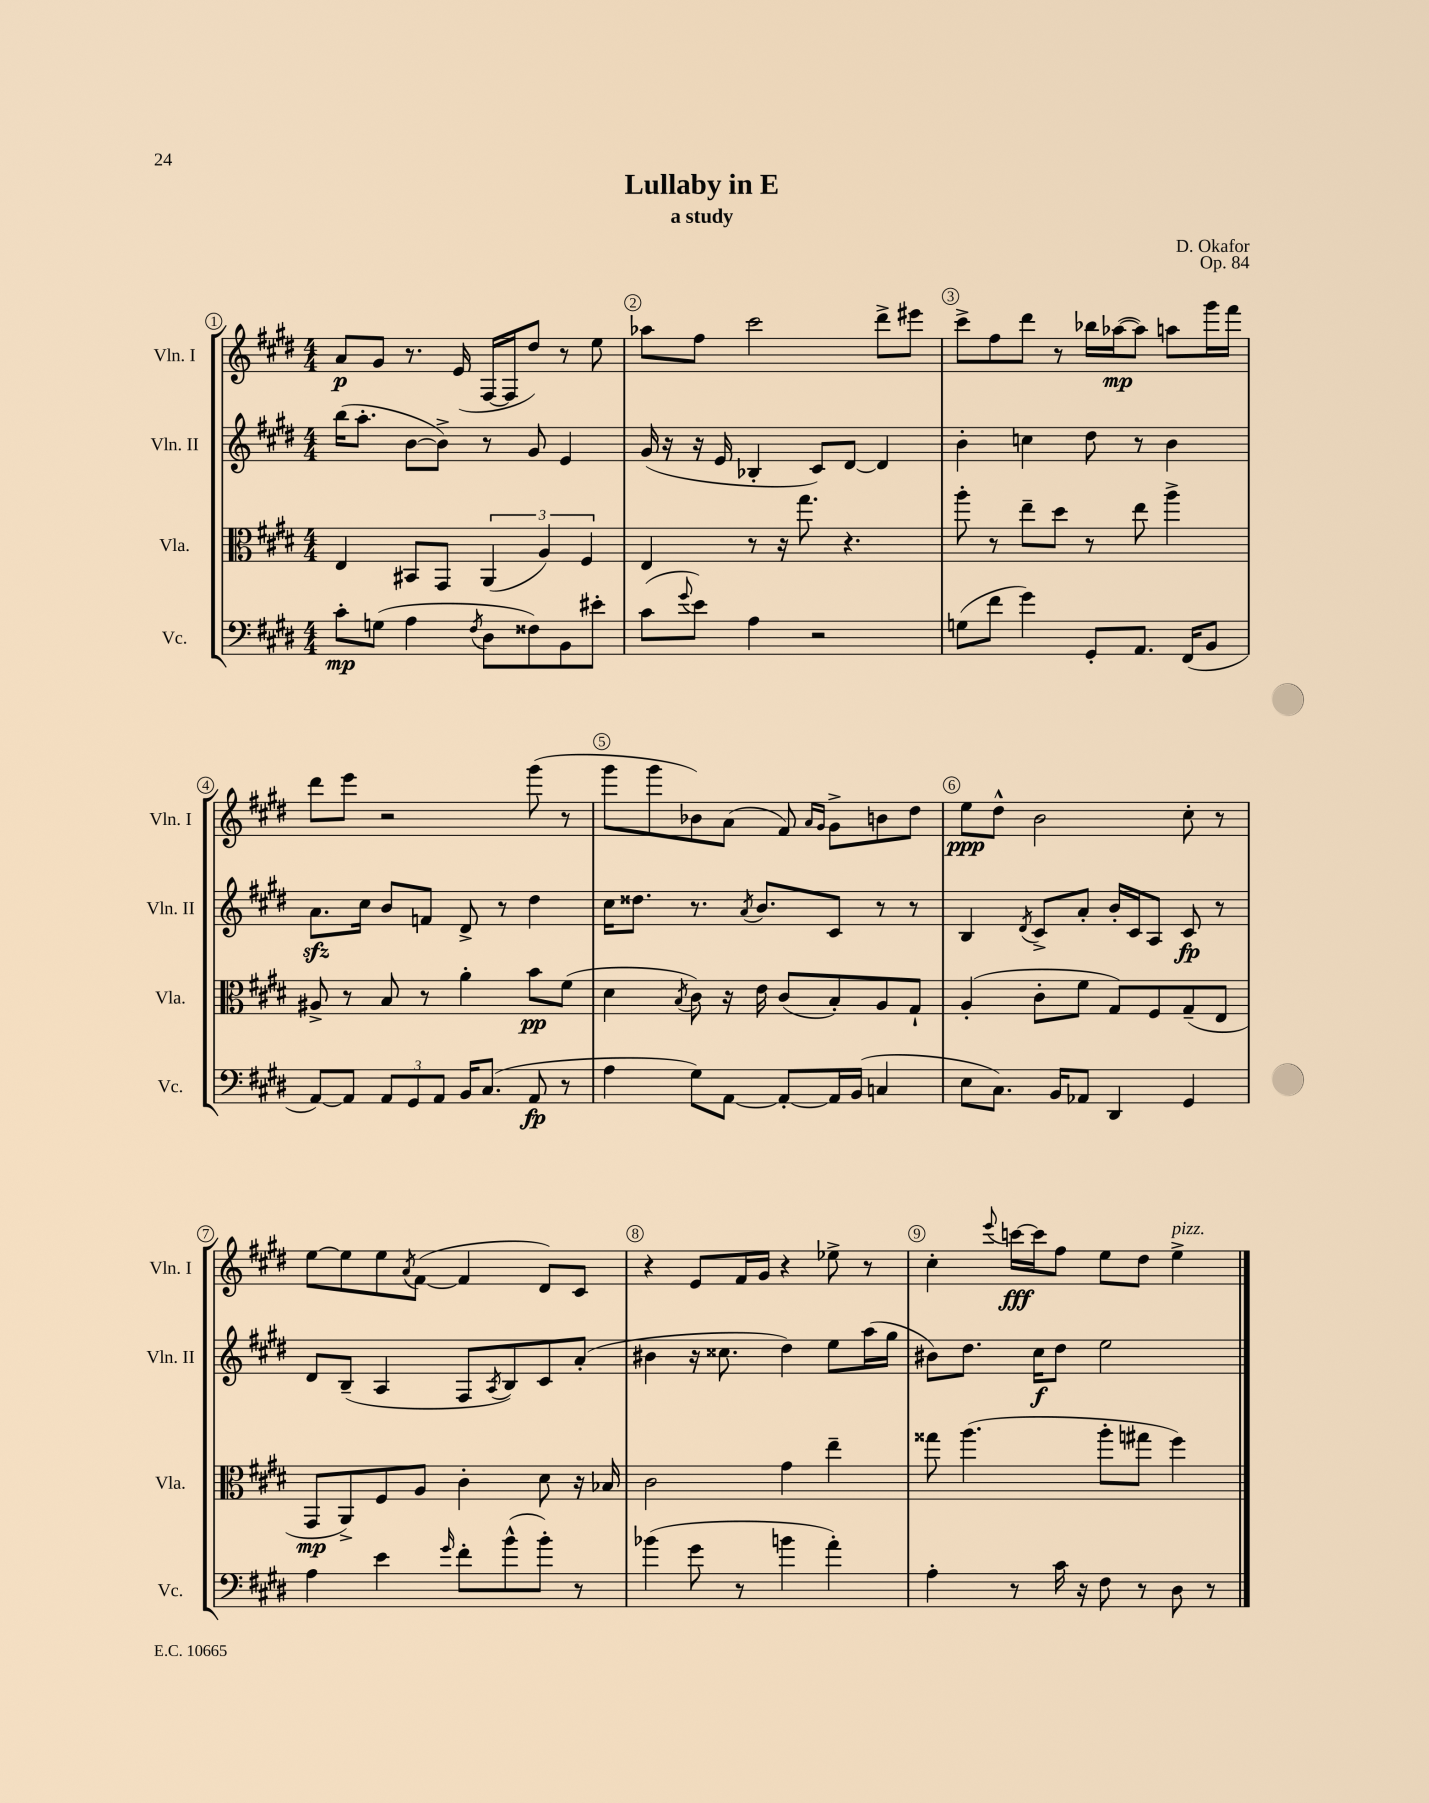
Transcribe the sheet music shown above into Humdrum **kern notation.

**kern	**kern	**kern	**kern
*staff4	*staff3	*staff2	*staff1
*clefF4	*clefC3	*clefG2	*clefG2
*k[f#c#g#d#]	*k[f#c#g#d#]	*k[f#c#g#d#]	*k[f#c#g#d#]
*M4/4	*M4/4	*M4/4	*M4/4
8c#'\L	4E/	(16bb\LK	8a/L
.	.	8.aa'\J	.
(8G\J	.	.	8g#/J
4A\	8BB#/L	[8b\L	8.r
.	8GG#/J	8b^\]J)	.
.	.	.	(16e/
8qF#/	.	.	.
8D#\L	(6AA/	8r	[16F#/LL
.	.	.	16F#/]J
8F##\)	.	8g#/	8dd#/J)
.	6A/)	.	.
8BB\	.	4e/	8r
.	6F#/	.	.
8e#'\J	.	.	8ee\
=	=	=	=
(8c#\L	4E/	(16g#/	8aa-\L
.	.	16r	.
8qqg#/	.	.	.
8e\J)	.	16r	8ff#\J
.	.	16e/	.
4A\	8r	4B-'/	2ccc#\
.	16r	.	.
.	8.gg#\	.	.
2r	.	8c#/L)	.
.	4.r	[8d#/J	.
.	.	4d#/]	8ddd#^\L
.	.	.	8eee#\J
=	=	=	=
(8G\L	8aa'\	4b'\	8ccc#^\L
8f#\J	8r	.	8ff#\
4g#\)	8ee~\L	4cc\	8ddd#\J
.	8dd#\J	.	8r
8GG#'/L	8r	8dd#\	16bb-\LL
.	.	.	([16aa-\J
8.AA/J	8ee\	8r	8aa-\]J)
.	4aa^\	4b\	8aa\L
(16FF#/LK	.	.	.
8BB/J	.	.	16ggg#\L
.	.	.	16fff#\JJ
=	=	=	=
[8AA/L)	8A#^/	8.a\L	8ddd#\L
8AA/]J	8r	.	8eee\J
.	.	16cc#\Jk	.
12AA/L	8B/	8b/L	2r
12GG#/	.	.	.
.	8r	8f/J	.
12AA/J	.	.	.
16BB/LK	4a'\	8d#^/	.
(8.C#/J	.	.	.
.	.	8r	.
8AA/	8b\L	4dd#\	(8ggg#\
8r	(8f#\J	.	8r
=	=	=	=
4A\	4d#\	16cc#\LK	8ggg#\L
.	.	8.dd##\J	.
.	.	.	8ggg#\
.	8qB/	.	.
8G#\L)	8c#\)	8.r	8b-\)
[8AA\J	16r	.	(8a\J
.	.	8qa/	.
.	16e\	8.b/L	.
8AA'/_L	(8c#/L	.	8f#/)
.	.	.	16qqa/LL
.	.	.	16qqg#/JJ
16AA/]L	8B'/)	8c#/J	8g#^\L
(16BB/JJ	.	.	.
4C/	8A/	8r	8b\
.	8G#`/J	8r	8dd#\J
=	=	=	=
8E\L	(4A'/	4B/	8ee\L
8.C#\J)	.	.	8dd#^^\J
.	.	8qd#/	.
.	8c#'\L	8c#^/L	2b\
16BB/LK	.	.	.
8AA-/J	8f#\J	8a'/J	.
4DD#/	8G#/L)	16b'/LL	.
.	.	16c#/J	.
.	8F#/	8A/J	.
4GG#/	(8G#~/	8c#/	8cc#'\
.	8E/J	8r	8r
=	=	=	=
4A\	8GG#/L	8d#/L	[8ee\L
.	8AA^/)	(8B~/J	8ee\]
4e\	8F#/	4A/	8ee\
.	.	.	8qa/
.	8A/J	.	([8f#\J
16qqg#/	.	.	.
8f#'\L	4c#'\	8F#/L	4f#/]
.	.	8qA/	.
(8b^^\	.	8B/)	.
8b'\J)	8d#\	8c#/	8d#/L)
8r	16r	(8a'/J	8c#/J
.	16B-/	.	.
=	=	=	=
(4b-\	2c#\	4b#\	4r
8g#\	.	16r	8e/L
.	.	8.cc##\	.
8r	.	.	16f#/L
.	.	.	16g#/JJ
4b\	4g#\	4dd#\)	4r
4a'\)	4ee~\	8ee\L	8ee-^\
.	.	(16aa\L	8r
.	.	16gg#\JJ	.
=	=	=	=
4A'\	8gg##\	8b#\L)	4cc#'\
.	(4.aa\	8.dd#\J	.
.	.	.	8qqeee/
8r	.	.	[16ccc\LL
.	.	16cc#\LK	16ccc\]J
16c#\	.	8dd#\J	8ff#\J
16r	.	.	.
8F#\	8aa'\L	2ee\	8ee\L
8r	8gg#\J	.	8dd#\J
8D#\	4ff#\)	.	4ee^\
8r	.	.	.
==	==	==	==
*-	*-	*-	*-
